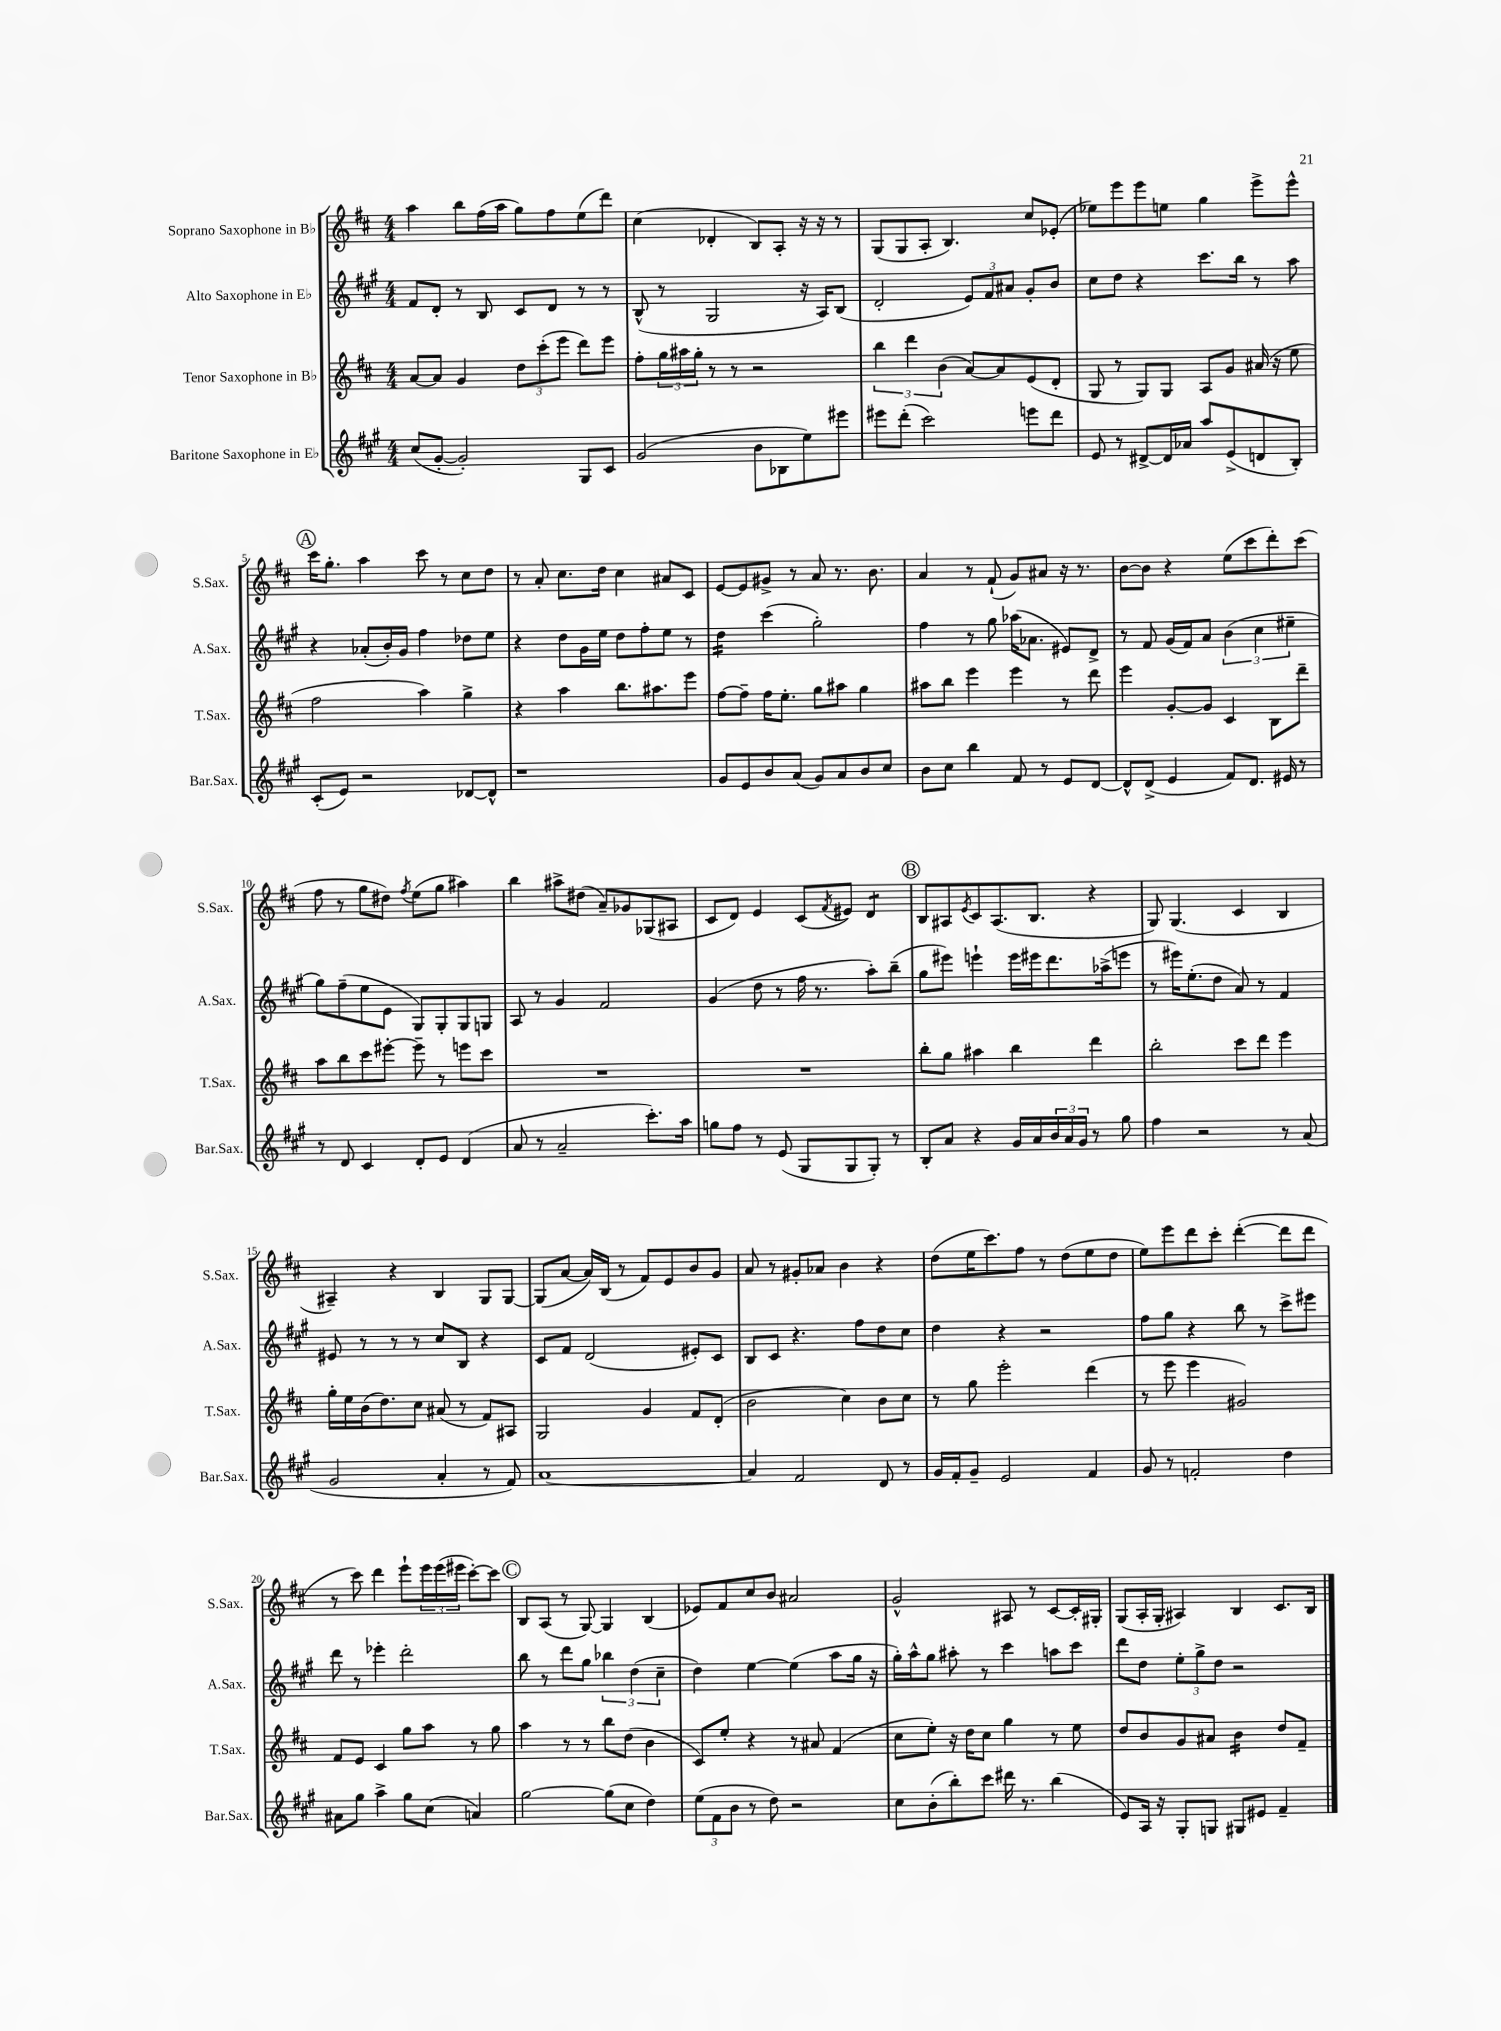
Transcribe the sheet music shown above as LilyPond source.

<<
\new StaffGroup <<
\new Staff = "s0" \with { instrumentName = "Soprano Saxophone in Bb" shortInstrumentName = "S.Sax." } {
    \clef treble \key d \major \numericTimeSignature \time 4/4
    a''4 b''8 fis''16( a''16 g''8) fis''8 e''8( d'''8) |
    cis''4( des'4-. b8) a8-. r16 r16 r8 |
    g8( g8 a8-. b4.) cis''8 ees'8-.( |
    ees''8) e'''8 e'''8 e''8 g''4 e'''8-> e'''8-^ |
    \mark \markup { \circle "A" } cis'''16 g''8.-. a''4 cis'''8 r8 cis''8 d''8 |
    r8 a'8-. cis''8. d''16 cis''4 ais'8 cis'8 |
    e'8~ e'8 gis'8-> r8 a'8 r8. b'8. |
    a'4 r8 fis'8-!( g'8) ais'8 r16 r8. |
    b'8~ b'8 r4 e''8( cis'''8 d'''8-.) cis'''8( |
    fis''8 r8 g''8 dis''8) \acciaccatura { fis''8 } e''8( g''8 ais''4) |
    b''4 ais''8-> dis''8( a'8--) ges'8 ges8( ais8 |
    cis'8 d'8) e'4 cis'8( \acciaccatura { fis'8 } eis'8) d'4:8 |
    \mark \markup { \circle "B" } b8 ais8 \acciaccatura { e'8 } cis'8 ais8.( b8. r4 |
    g8) g4.( cis'4 b4 |
    ais4--) r4 b4 g8 g8~ |
    g8( a'8~ a'16) b16( r8 fis'8) e'8 b'8 g'8 |
    a'8 r8 gis'8-. aes'8 b'4 r4 |
    d''8( e''16 cis'''8.) fis''8 r8 d''8( e''8 d''8 |
    e''8) e'''8 d'''8 cis'''8-. d'''4~-.( d'''8 d'''8 |
    r8 cis'''8) d'''4 e'''8-! \tuplet 3/2 { e'''16 e'''16( eis'''16 } cis'''8~-.) cis'''8 |
    \mark \markup { \circle "C" } b8 a8( r8 g8~) g4 b4( |
    ees'8) fis'8 cis''8 b'8 ais'2 |
    g'2-^ ais8 r8 cis'8~ cis'16-. gis16-. |
    g8( a16-. g16-. ais4) b4 cis'8. b16 \bar "|." |
}
\new Staff = "s1" \with { instrumentName = "Alto Saxophone in Eb" shortInstrumentName = "A.Sax." } {
    \clef treble \key a \major \numericTimeSignature \time 4/4
    fis'8 d'8-. r8 b8 cis'8 d'8 r8 r8 |
    b8-^( r8 gis2 r16 a16) b8( |
    d'2-. \tuplet 3/2 { e'8) fis'8 ais'8 } gis'8-. b'8 |
    cis''8 d''8 r4 cis'''8. b''16 r8 a''8 |
    \mark \markup { \circle "A" } r4 aes'8-.( b'16-.) gis'16 fis''4 des''8 e''8 |
    r4 d''8 gis'16 e''16 d''8 fis''8-. e''8 r8 |
    d''4:16 cis'''4( gis''2-.) |
    fis''4 r8 gis''8 aes''16( aes'8. eis'8) d'8-> |
    r8 fis'8 gis'16( fis'16) a'8 \tuplet 3/2 { b'4( cis''4 eis''4-- } |
    gis''8) fis''8--( e''8 e'8 gis8) gis8-. gis8 g8 |
    a8 r8 gis'4 fis'2 |
    gis'4( d''8 r8 fis''16 r8. a''8-.) b''8--( |
    \mark \markup { \circle "B" } gis''8 eis'''8) e'''4-! e'''16 eis'''16 d'''8. aes''16->( e'''8 |
    r8 eis'''16) e''8.-.( d''8 a'8) r8 fis'4 |
    eis'8 r8 r8 r8 cis''8 b8 r4 |
    cis'8 fis'8 d'2( eis'8-.) cis'8 |
    b8 cis'8 r4. fis''8 d''8 cis''8 |
    d''4 r4 r2 |
    fis''8 gis''8 r4 b''8 r8 cis'''8-> eis'''8 |
    d'''8 r8 ees'''4-. d'''2-. |
    \mark \markup { \circle "C" } b''8 r8 d'''8 gis''8 \tuplet 3/2 { bes''4 d''4( cis''4-- } |
    d''4) e''4~ e''4( a''8 gis''16 r16 |
    gis''16-.) a''16-^ gis''8 ais''8-. r8 cis'''4 a''8 cis'''8 |
    d'''8 d''8 \tuplet 3/2 { e''8-. gis''8-> d''8 } r2 \bar "|." |
}
\new Staff = "s2" \with { instrumentName = "Tenor Saxophone in Bb" shortInstrumentName = "T.Sax." } {
    \clef treble \key d \major \numericTimeSignature \time 4/4
    a'8~ a'8 g'4 \tuplet 3/2 { d''8 cis'''8-.( e'''8 } d'''8) e'''8 |
    fis''8-. \tuplet 3/2 { g''16 ais''16 g''16-. } r8 r8 r2 |
    \tuplet 3/2 { b''4 d'''4 b'4( } a'8~) a'8 e'8( d'8-. |
    g8 r8 g8) g8 a8 g'8 ais'16( r16 e''8 |
    \mark \markup { \circle "A" } fis''2 a''4) g''4-> |
    r4 a''4 b''8. ais''8. e'''8 |
    fis''8~ fis''8-- fis''16 e''8.-. g''8 ais''8 g''4 |
    ais''8 b''8 e'''4 e'''4 r8 d'''8 |
    e'''4 g'8~-. g'8 cis'4 b8 d'''8-- |
    a''8 b''8 cis'''8 eis'''8~-. eis'''8-- r8 e'''8 cis'''8 |
    R1 |
    R1 |
    \mark \markup { \circle "B" } b''8-. g''8 ais''4 b''4 d'''4 |
    b''2-. cis'''8 d'''8 e'''4 |
    g''16-. e''16 b'16( d''8.) cis''8 ais'8( r8 fis'8) ais8 |
    g2 g'4 fis'8 d'8-.( |
    b'2 cis''4) b'8 cis''8 |
    r8 g''8 e'''2-. d'''4( |
    r8 e'''8 e'''4 gis'2) |
    fis'8 e'8 cis'4 g''8 a''8 r8 g''8 |
    \mark \markup { \circle "C" } a''4 r8 r8 b''8 d''8( b'4 |
    cis'8) e''8-. r4 r8 ais'8 fis'4( |
    cis''8 e''8-.) r16 d''16 cis''8 g''4 r8 e''8 |
    d''8 b'8 g'8 ais'8 b'4:16 d''8 fis'8-- \bar "|." |
}
\new Staff = "s3" \with { instrumentName = "Baritone Saxophone in Eb" shortInstrumentName = "Bar.Sax." } {
    \clef treble \key a \major \numericTimeSignature \time 4/4
    cis''8( gis'8~-. gis'2-.) gis8 cis'8 |
    gis'2( b'8 bes8 e''8) eis'''8 |
    eis'''8 d'''8-.( cis'''2) e'''8 d'''8 |
    e'8 r8 dis'8~-> dis'16 aes'16 a''8 e'8->( d'8 b8-.) |
    \mark \markup { \circle "A" } cis'8-.( e'8) r2 des'8~ des'8-^ |
    r1 |
    gis'8 e'8 b'8 a'8( gis'8) a'8 b'8 cis''8 |
    b'8 cis''8 b''4 fis'8 r8 e'8 d'8~ |
    d'8-^ d'8->( e'4 fis'8) d'8. eis'16 r8 |
    r8 d'8 cis'4 d'8-. e'8 d'4( |
    a'8 r8 a'2-- cis'''8.-.) a''16 |
    g''8 fis''8 r8 e'8( gis8 gis8 gis8-.) r8 |
    \mark \markup { \circle "B" } b8-. a'8 r4 gis'16 a'16 \tuplet 3/2 { b'16 a'16 gis'16 } r8 gis''8 |
    fis''4 r2 r8 a'8( |
    gis'2 a'4-. r8 fis'8) |
    a'1~ |
    a'4 fis'2 d'8 r8 |
    gis'16 fis'16-. gis'8-- e'2 fis'4 |
    gis'8 r8 f'2-. d''4 |
    ais'8 gis''8 a''4-> gis''8 cis''8( a'4) |
    \mark \markup { \circle "C" } gis''2~ gis''8( cis''8 d''4) |
    \tuplet 3/2 { e''8( fis'8 b'8 } r8 d''8) r2 |
    cis''8 b'8-.( b''8-.) cis'''8 dis'''16 r8. b''4( |
    e'8) a16 r16 gis8-. g8 gis8 eis'8 fis'4-- \bar "|." |
}
>>
>>
